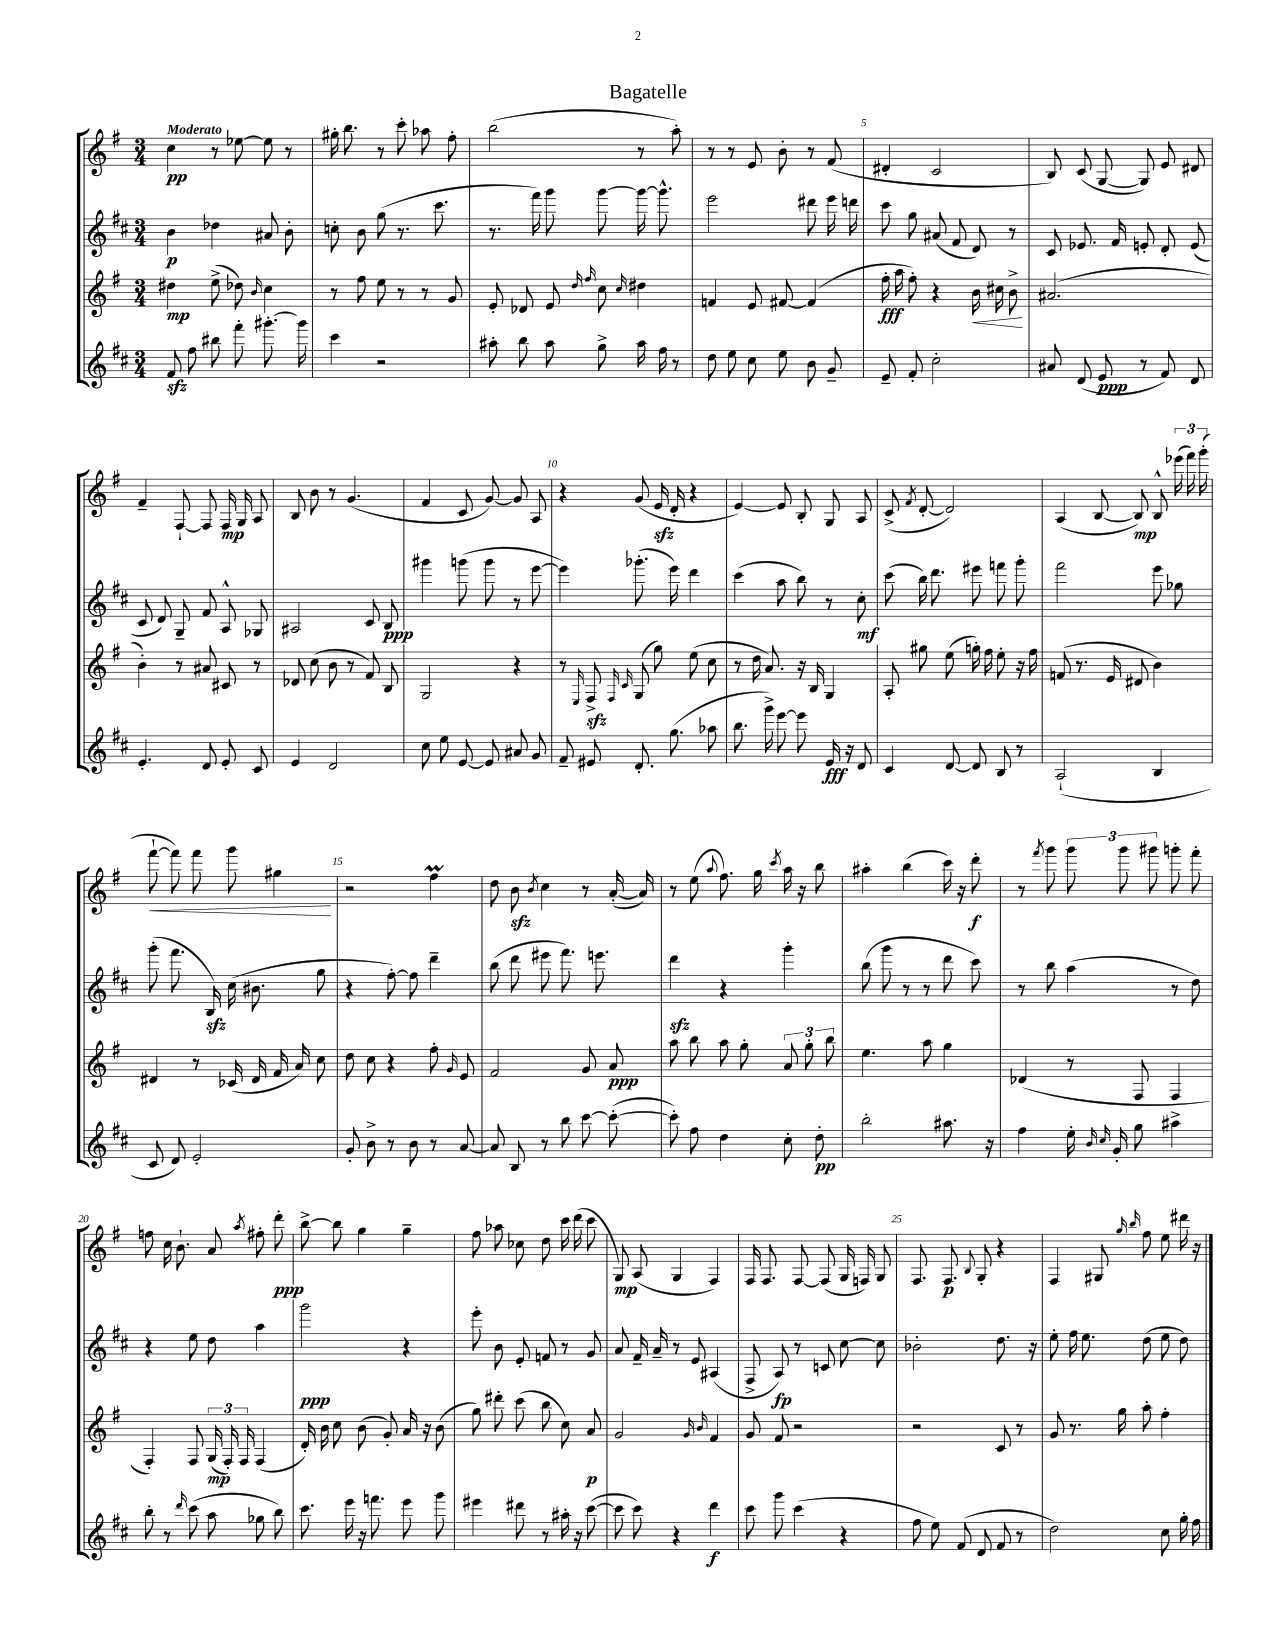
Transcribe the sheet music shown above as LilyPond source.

\header { title = "Bagatelle" }
<<
\new StaffGroup <<
\new Staff = "s0" {
    \clef treble \key g \major \numericTimeSignature \time 3/4 \tempo "Moderato"
    \autoBeamOff c''4\pp r8 ees''8~ ees''8 r8 |
    gis''16-. b''8. r8 c'''8-. aes''8 fis''8-. |
    b''2( r8 a''8-.) |
    r8 r8 e'8 b'8-. r8 fis'8( |
    dis'4-. c'2 |
    b8) c'8( g8~ g8) e'8 dis'8 |
    fis'4-- fis8~-! fis8 fis16\mp g16 a8 |
    b8 b'8 r8 g'4.( |
    fis'4 c'8 g'8~) g'8 a8 |
    r4 g'8( e'16\sfz d'16-. r4 |
    e'4~) e'8 b8-. g8 a8 |
    c'8->( \acciaccatura { fis'8 } d'8~-. d'2) |
    a4( b8~ b8\mp) b8-^ \tuplet 3/2 { ees'''16( fis'''16) g'''16-.( } |
    fis'''8~-!\< fis'''8) fis'''8 g'''8 gis''4\! |
    r2 fis''4\prall |
    d''8 b'8\sfz \acciaccatura { b'8 } c''4 r8 a'16~-.( a'16) |
    r8 e''8( \appoggiatura { a''8 } fis''8.) g''16 \acciaccatura { c'''8 } a''16 r16 b''8 |
    ais''4-. b''4( c'''16) r16 d'''8-.\f |
    r8 \acciaccatura { fis'''8 } g'''8 \tuplet 3/2 { g'''8 g'''8 gis'''8 } g'''8-. fis'''8-. |
    f''8 c''16 b'8.-! a'8 \acciaccatura { a''8 } fis''8-. d'''8-.\ppp |
    b''8~-> b''8 g''4 g''4-- |
    fis''8 aes''8 ces''8 d''8 c'''16 d'''16( c'''8 |
    g8\mp) a8( g4 fis4) |
    fis16 fis8. fis8~ fis8( g16 f16) g8 |
    fis8. fis8.\p \appoggiatura { b8 } g8-. r4 |
    fis4 gis8 \grace { g''16 b''16 } fis''8 e''8 dis'''16 r16 \bar "|." |
}
\new Staff = "s1" {
    \clef treble \key d \major \numericTimeSignature \time 3/4
    \autoBeamOff b'4\p des''4 ais'8 b'8-. |
    c''8-. b'8 g''8( r8. cis'''8. |
    r8. fis'''16) g'''8 g'''8~ g'''16~ g'''8.-^ |
    e'''2 dis'''8 e'''16 d'''16 |
    cis'''8 g''8 ais'8( fis'8 d'8) r8 |
    cis'8 ees'8. fis'16 e'8-. d'8-. e'8( |
    cis'8 d'8) g8-- fis'8 a8-^ ges8 |
    ais2 cis'8 b8\ppp |
    gis'''4 g'''8( g'''8 r8 e'''8~ |
    e'''4) ges'''8.-.( e'''16) d'''4 |
    cis'''4( a''8 b''8) r8 cis''8-.\mf |
    cis'''8( b''16) d'''8. eis'''8 f'''8 g'''8-. |
    fis'''2 e'''8 ges''8 |
    g'''8-.( fis'''8. b16\sfz) cis''16( bis'8. g''8 |
    r4 fis''8~-.) fis''8 d'''4-- |
    b''8( d'''8 eis'''8 fis'''8.) e'''8. |
    d'''4\sfz r4 g'''4-. |
    b''8( g'''8 r8 r8 d'''8 cis'''8) |
    r8 b''8 a''4( r8 d''8) |
    r4 e''8 d''8 a''4 |
    g'''2\ppp r4 |
    e'''8-. b'8 e'8-. f'8 r8 g'8 |
    a'8 fis'16-- a'16-- r8 e'8 ais4( |
    fis8-> a8\fp) r8 c'8 cis''8~ cis''8 |
    bes'2-. d''8. r16 |
    e''8-. fis''16 e''8. d''8( e''8 d''8) \bar "|." |
}
\new Staff = "s2" {
    \clef treble \key g \major \numericTimeSignature \time 3/4
    \autoBeamOff dis''4\mp e''8->( des''8) \grace { b'16 } c''4 |
    r8 fis''8 e''8 r8 r8 g'8 |
    e'8-. des'8 e'8 \grace { d''16 fis''16 } c''8 \grace { c''16 } dis''4 |
    f'4 e'8 fis'8~ fis'4( |
    fis''16-.\fff a''16 fis''8-.) r4 b'16\< cis''16 b'8->\! |
    ais'2.( |
    b'4-.) r8 ais'8 cis'8 r8 |
    des'8 c''8( b'8 r8 fis'8) b8 |
    g2 r4 |
    r8 \grace { e16 } fis8->\sfz \grace { fis16 c'16 } g8( g''8) e''8( c''8 |
    r8 d''16 a'8.) r16 b16 g4 |
    a8-. gis''8 e''8( g''16-.) fis''16 e''8-. r16 fis''16 |
    f'8( r8. e'16 dis'8 b'4) |
    dis'4 r8 ces'16( dis'16 fis'16 a'16) c''8 |
    d''8 c''8 r4 fis''8-. \grace { g'16 } e'8 |
    fis'2 g'8 a'8\ppp |
    a''8 b''8 a''8 g''8-. \tuplet 3/2 { a'8 g''8-. b''8 } |
    e''4. a''8 g''4 |
    des'4( r8 fis8 fis4 |
    fis4-.) fis8 \tuplet 3/2 { g16\mp( fis16-.) fis16 } fis4( |
    d'16-.) b'16 c''8 b'8( g'8-.) a'16 r16 b'8( |
    g''8) dis'''8-. c'''8( b''8 c''8) a'8\p |
    g'2 \grace { g'16 b'16 } fis'4 |
    g'8 fis'8 r2 |
    r2 c'8 r8 |
    g'8 r8. g''16 a''8-. fis''4-. \bar "|." |
}
\new Staff = "s3" {
    \clef treble \key d \major \numericTimeSignature \time 3/4
    \autoBeamOff fis'8\sfz fis''8 bis''8 fis'''8-. gis'''8.~-. gis'''16 |
    cis'''4 r2 |
    ais''8-. b''8 ais''8 g''8-> ais''16 fis''16 r8 |
    d''8 e''8 cis''8 e''8 b'8 g'8-- |
    e'8-- fis'8-. cis''2-. |
    ais'8 d'8( e'8\ppp r8 fis'8) d'8 |
    e'4.-. d'8 e'8-. cis'8 |
    e'4 d'2 |
    cis''8 e''8 e'8~ e'8 ais'8 g'8 |
    fis'8-- eis'8 d'8.-. g''8.( aes''8 |
    b''8. g'''16->) e'''8~ e'''8 e'16\fff r16 d'8 |
    cis'4 d'8~ d'8 b8 r8 |
    a2-!( b4 |
    cis'8 d'8) e'2-. |
    g'8-. b'8-> r8 b'8 r8 a'8~ |
    a'8 b8 r8 b''8 cis'''8~ cis'''8~-.( |
    cis'''8-.) fis''8 d''4 cis''8-. d''8-.\pp |
    b''2-. ais''8. r16 |
    fis''4 e''16-. \grace { b'16 cis''16 } g'16-. g''8 ais''4-> |
    b''8-. r8 \grace { d'''16 } cis'''8( a''8 ges''8 b''8) |
    cis'''8. e'''16 r16 f'''8. e'''8 g'''8 |
    eis'''4 dis'''8 r8 ais''16-. r16 cis'''8~( |
    cis'''8 cis'''8) r4 d'''4\f |
    cis'''8 g'''8 cis'''4( r4 |
    fis''8 e''8) fis'8( d'8 fis'8 r8 |
    d''2) cis''8 g''16-. fis''16 \bar "|." |
}
>>
>>
\layout { \context { \Score \override BarNumber.break-visibility = ##(#f #t #t) barNumberVisibility = #(every-nth-bar-number-visible 5) } }
